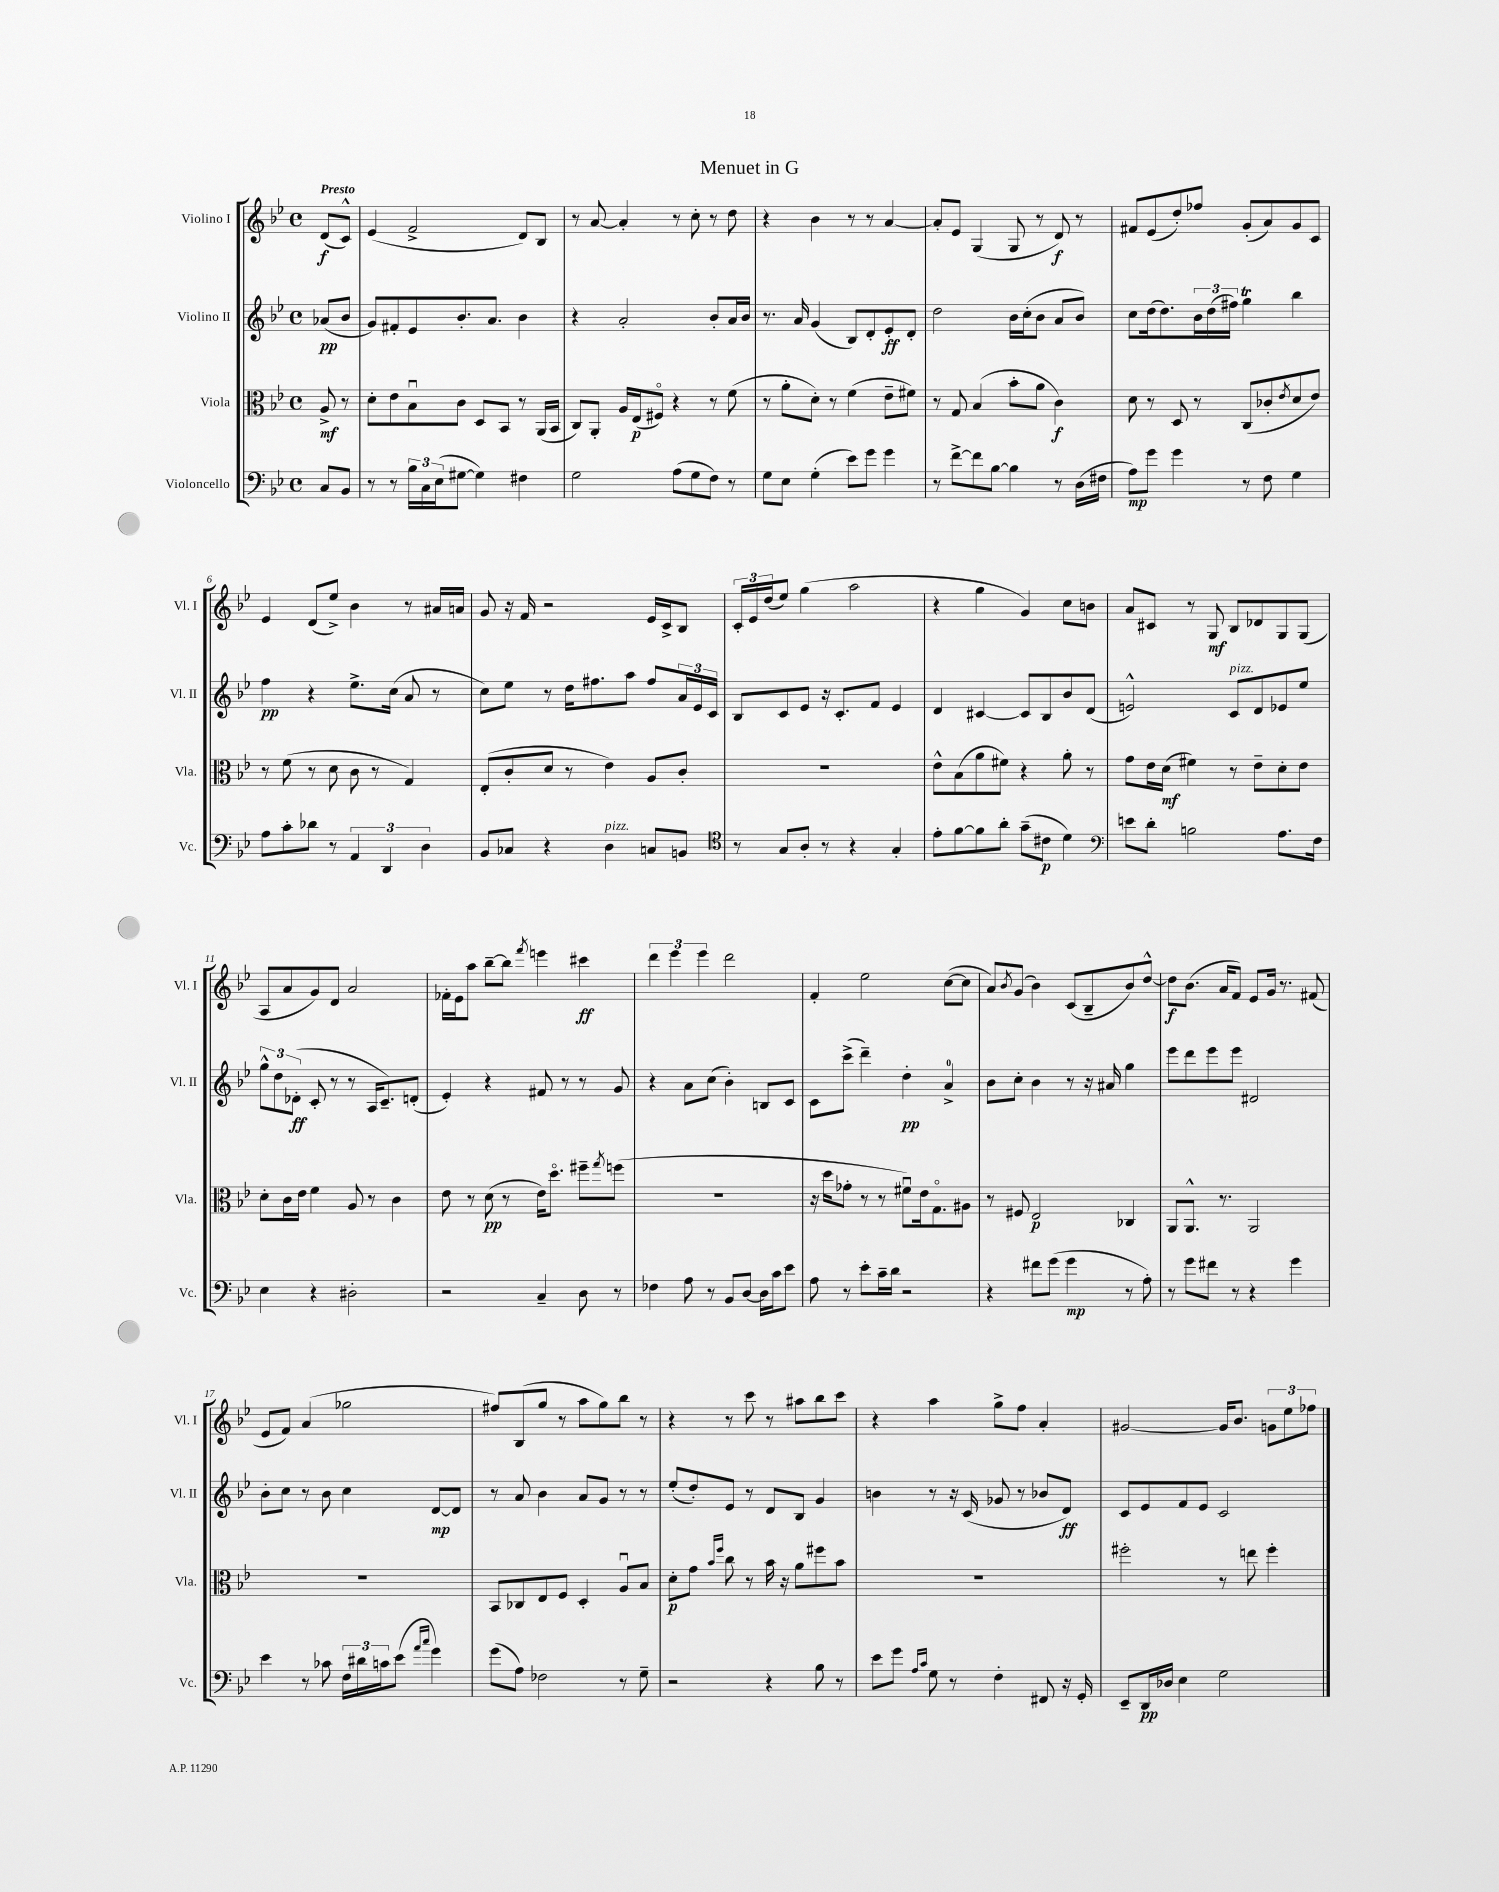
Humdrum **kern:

**kern	**kern	**kern	**kern
*staff4	*staff3	*staff2	*staff1
*clefF4	*clefC3	*clefG2	*clefG2
*k[b-e-]	*k[b-e-]	*k[b-e-]	*k[b-e-]
*M4/4	*M4/4	*M4/4	*M4/4
*met(c)	*met(c)	*met(c)	*met(c)
8C	8A^	(8a-	(8d
8BB-	8r	8b-	8c^^)
=	=	=	=
8r	8d'	8g)	(4e-
8r	8e-	8f#'	.
24B-	8B-u	8e-	2f^
24C	.	.	.
(24E-	.	.	.
[8G#	8c	8.b-'	.
4G#])	8D	.	.
.	.	8.a	.
.	8BB-	.	.
4F#	8r	4b-	8d)
.	(16AA	.	8B-
.	16BB-	.	.
=	=	=	=
2G	8C)	4r	8r
.	8AA'	.	[8a
.	16A	2a'	4a']
.	(16E-	.	.
.	8F#o)	.	.
(8A	4r	.	8r
8G	.	.	8cc'
8F)	8r	8b-'	8r
8r	(8f	16a	8dd
.	.	16b-	.
=	=	=	=
8G	8r	8.r	4r
8E-	8a'	.	.
.	.	16a	.
(4G'	8d')	(4g	4b-
.	8r	.	.
8e-)	(4f	8B-)	8r
8g	.	8d'	8r
4g	8e-~	8e-'	[4a
.	8f#)	8d'	.
=	=	=	=
8r	8r	2dd	8a']
[8f^	8G	.	8e-
8f]	(4B-	.	(4G
[8B-	.	.	.
4B-]	8b-'	16b-	8G
.	.	(16cc'	.
.	8a	8b-	8r
8r	4c)	8a	8d)
(16D	.	8b-)	8r
16F#	.	.	.
=	=	=	=
8A)	8d	8cc	8f#
8g	8r	(16dd	(8e-
.	.	8.dd)	.
4g	8D	.	8dd')
.	8r	24b-	8ff-
.	.	(24dd	.
.	.	24ff#)	.
8r	(8C	4gg	(8g'
8F	8c-'	.	8a)
.	8qe-	.	.
4G	8d	4bb-	8g
.	8e-)	.	8c
=	=	=	=
8A	8r	4ff	4e-
8c'	(8f	.	.
8d-	8r	4r	(8d
8r	8d	.	8ee-^)
6AA	8c	8.ee-^	4b-
.	8r	.	.
6DD	.	.	.
.	.	(16cc	.
.	4G)	8a	8r
6D	.	.	.
.	.	8r	16a#
.	.	.	16a
=	=	=	=
8BB-	(8E-'	8cc)	8g
8C-	8c'	8ee-	16r
.	.	.	16f
4r	8d	8r	2r
.	8r	16dd	.
.	.	8.ff#	.
4D	4e-)	.	.
.	.	8aa	.
8C	8A	8ff#	16e-
.	.	.	16c^
8BB	8c'	24a	8B-
.	.	24e-	.
.	.	24c	.
=	=	=	=
*clefC4	*	*	*
8r	1r	8B-	24c'
.	.	.	24e-
.	.	.	(24dd
8G	.	8c	8ee-)
8A'	.	8e-	(4gg
8r	.	16r	.
.	.	8.c'	.
4r	.	.	2aa
.	.	8f	.
4G'	.	4e-	.
=	=	=	=
8e-'	8e-^^	4d	4r
[8f	(8B-	.	.
8f]	8a	[4c#	4gg
8a'	8f#)	.	.
(8g~	4r	8c#]	4g)
8c#	.	8B-	.
4d)	8a'	8b-	8cc
.	8r	(8d	8b
=	=	=	=
*clefF4	*	*	*
8e	8g	2e^^)	8a
8d'	16e-	.	8c#
.	(16d	.	.
2B	4f#)	.	8r
.	.	.	8G
.	8r	8c	8B-
.	8e-~	8d	8d-
8.A	8d'	8e-	8G
.	8e-	8ee-	(8G
16F	.	.	.
=	=	=	=
4E-	8d'	12gg^^	8A
.	.	12dd	.
.	16c	.	8a
.	.	(12d-'	.
.	16e-	.	.
4r	4f	8c'	8g)
.	.	8r	8d
2D#'	8A	8r	2a
.	8r	16A	.
.	.	8.c~)	.
.	4c	.	.
.	.	(8d'	.
=	=	=	=
2r	8e-	4e-')	16f-'
.	.	.	16e-
.	8r	.	8aa
.	(8d	4r	[8bb-~
.	8r	.	8bb-]
.	.	.	8qfff
4C~	16e-)	8f#	4eee
.	8.ddo	.	.
.	.	8r	.
8D	8ff#~	8r	4ccc#
.	8qgg	.	.
8r	(8ff	8g	.
=	=	=	=
4F-	1r	4r	6ddd
.	.	.	6eee-
8A	.	8a	.
.	.	.	6eee-
8r	.	(8cc	.
8BB-	.	4b-')	2ddd
[8D	.	.	.
16D]	.	8B	.
16c	.	.	.
8e-	.	8c	.
=	=	=	=
8A	16r	8c	4f'
.	16dd	.	.
8r	8g-'	(8ccc^	.
8e-'	8r	4ddd~)	2ee-
16c~	8r	.	.
16d	.	.	.
2r	8f#u)	4dd'	.
.	16e-	.	.
.	8.Go	.	.
.	.	4a^	([8cc
.	8A#	.	8cc]
=	=	=	=
4r	8r	8b-	8a)
.	.	.	8qb-
.	8F#	8cc'	(8g
8f#	2E-	4b-	4b-)
(8g	.	.	.
4g	.	8r	(8c
.	.	16r	8B-~
.	.	16a#	.
8r	4C-	4gg	8b-)
8A')	.	.	[8dd^^
=	=	=	=
8r	8AA	8eee-	8dd]
8g	8.AA^^	8ddd	(8.b-
8f#	.	8eee-	.
.	8.r	.	16a
8r	.	8eee-	8f)
4r	2AA	2d#	8e-
.	.	.	16g
.	.	.	8.r
4g	.	.	.
.	.	.	(8f#
=	=	=	=
4e-	1r	8b-'	8e-
.	.	8cc	8f)
8r	.	8r	(4a
8c-	.	8b-	.
24F	.	4cc	2gg-
24d#	.	.	.
24c	.	.	.
(8e-	.	.	.
16qqa	.	.	.
16qqcc	.	.	.
4g)	.	[8d	.
.	.	8d]	.
=	=	=	=
(8g	8BB-	8r	8ff#)
8A)	8C-	8a	(8B-
2F-	8E-	4b-	8gg
.	8F	.	8r
.	4D'	8a	8aa
.	.	8g	8gg)
8r	8Au	8r	8bb-
8G~	8B-	8r	8r
=	=	=	=
2r	8d'	(8ee-'	4r
.	8g	8dd')	.
.	16qqb-	.	.
.	16qqff	.	.
.	8cc	8e-	8r
.	8r	8r	8ccc
4r	16b-	8d	8r
.	16r	.	.
.	8a	8B-	8aa#
8B-	8ff#	4g	8bb-
8r	8b-	.	8ccc
=	=	=	=
8e-	1r	4b	4r
8g	.	.	.
16qqA	.	.	.
16qqc	.	.	.
8G	.	8r	4aa
8r	.	16r	.
.	.	(16c	.
4F'	.	8g-	8gg^
.	.	8r	8ff
8FF#	.	8b-	4a'
16r	.	8d)	.
16GG'	.	.	.
=	=	=	=
8EE-~	2ff#'	8c	[2g#
16DD	.	8e-	.
16D-	.	.	.
4E-	.	8f	.
.	.	8e-	.
2G	8r	2c	16g#]
.	.	.	8.b-
.	8ee	.	.
.	4ff#'	.	12g
.	.	.	12ee-
.	.	.	12ff-
==	==	==	==
*-	*-	*-	*-
